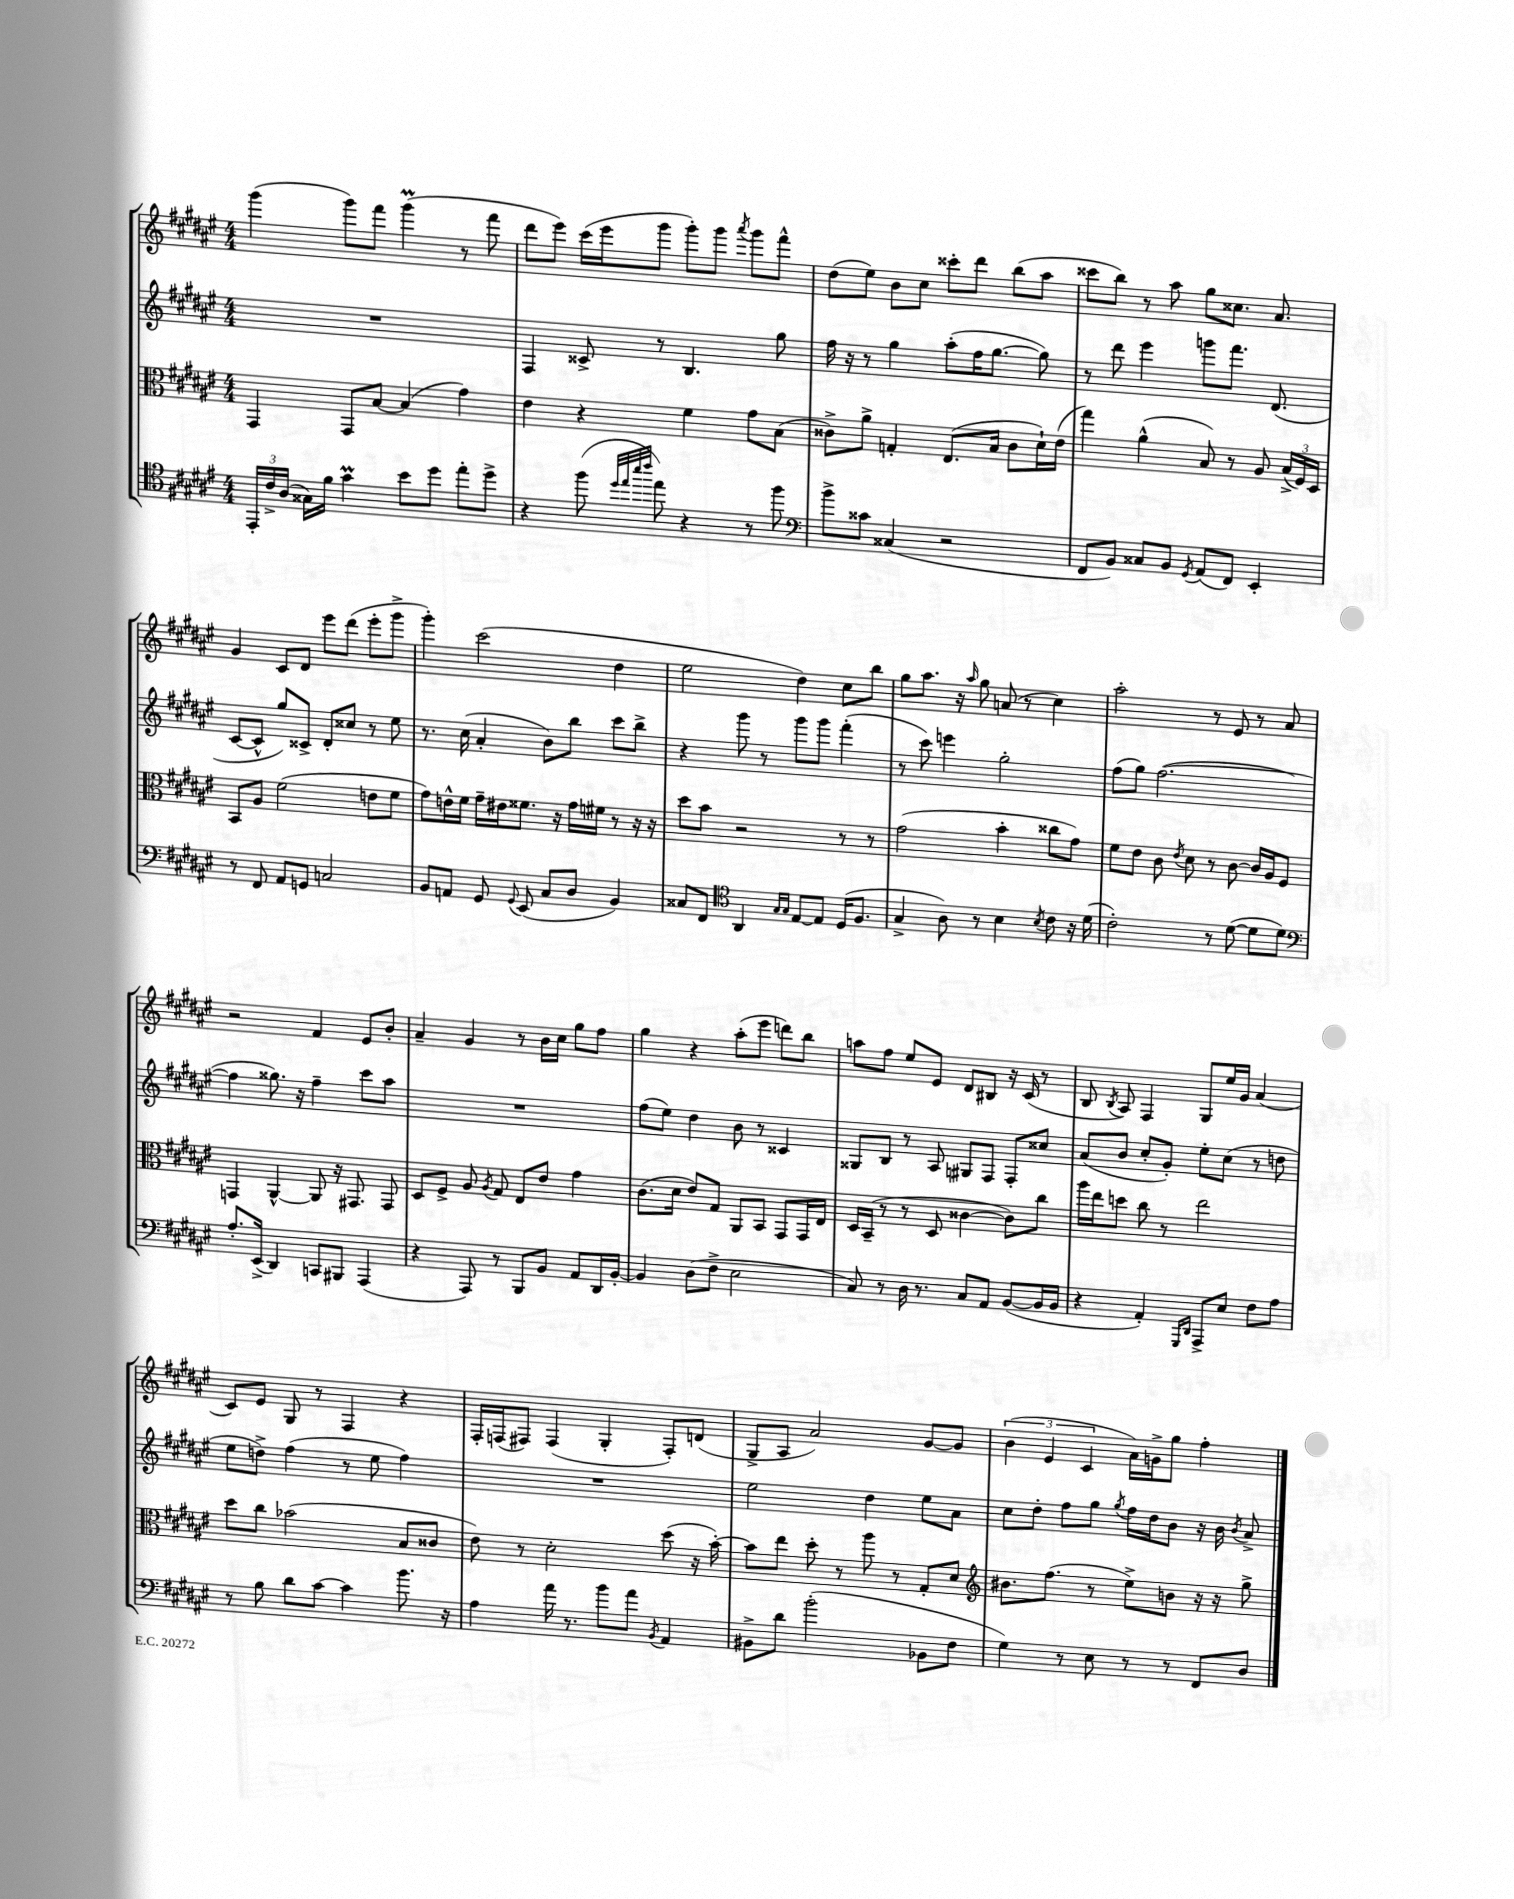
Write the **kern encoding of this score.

**kern	**kern	**kern	**kern
*staff4	*staff3	*staff2	*staff1
*clefC4	*clefC3	*clefG2	*clefG2
*k[f#c#g#d#a#e#]	*k[f#c#g#d#a#e#]	*k[f#c#g#d#a#e#]	*k[f#c#g#d#a#e#]
*M4/4	*M4/4	*M4/4	*M4/4
24EE#'/LL	4GG#/	1r	(4ggg#\
24c#^/	.	.	.
(24A#/JJ	.	.	.
16G##\LL)	.	.	.
16f#\JJ	.	.	.
4g#\	8GG#/L	.	8ggg#\L)
.	[8B/J	.	8fff#\J
8b\L	(4B/]	.	(4ggg#\
8dd#\J	.	.	.
8ee#'\L	4g#\)	.	8r
8dd#^\J	.	.	8fff#\
=	=	=	=
4r	4e#\	4F#/	8ddd#\L
.	.	.	8eee#\J)
(8ff#\	4r	8c##^/	(16ccc#\LL
.	.	.	16eee#\J
32qqdd#/LLL	.	.	.
32qqee#/	.	.	.
32qqbb/	.	.	.
32qqccc#/JJJ	.	.	.
8ee#\)	.	8r	8ggg#\J
4r	4f#\	4.B/	8ggg#'\L)
.	.	.	8ggg#\J
.	.	.	8qaaa#/
8r	8g#\L	.	8ggg#\L
8ff#\	(8B\J	8gg#\	8fff#^^\J
=	=	=	=
*clefF4	*	*	*
8b^\L	8c##^\L)	16ff#\	(8dd#\L
.	.	16r	.
8c##\J	8a#^\J	8r	8ee#\J)
(4C##/	4G'/	4gg#\	8b\L
.	.	.	8cc#\J
2r	(8.E#/L	(8aa#'\L	8ccc##'\L
.	.	16ff#\K	8ddd#\J
.	16B/Jk	[8.gg#\J	.
.	8c##\L	.	(8bb\L
.	16d#`\L)	8gg#\])	8aa#\J
.	(16e#\JJ	.	.
=	=	=	=
8FF#/L	4gg#\)	8r	8ccc##\L
8BB/J)	.	8ddd#\	8bb\J)
8C##/L	(4a#^^\	4eee#\	8r
8BB/J	.	.	8aa#\
8qGG#/	.	.	.
(8AA#/L	8B/)	8ggg\L	8gg#\L
8FF#/J)	8r	8.fff#\J	8.cc##\J
4EE#'/	8A#/	.	.
.	.	(8.d#/	8.a#/
.	(24B^/LL	.	.
.	24F#/)	.	.
.	24D#/JJ	.	.
=	=	=	=
8r	8BB/L	[8c#/L	4g#/
8FF#/	8A#/J	8c#^^/]J	.
8AA#/L	(2f#\	8gg#/L)	8c#/L
8GG/J	.	8c##^/J	8d#/J
2C/	.	8d#'/L	8eee#\L
.	.	8cc##/J	(8ddd#\J
.	8e\L	8r	8eee#'\L
.	8f#\J	8ee#\	8ggg#^\J
=	=	=	=
8BB/L	8g#\L)	8.r	4ggg#'\)
8AA/J	16e^^\L	.	.
.	16f#\JJ	(16cc#\	.
8GG#/	16g#~\LL	4a#'/	(2ccc#\
.	16e#\J	.	.
8qqGG#/	.	.	.
(8EE#/	8.f##\J	.	.
8C#/L	.	8b\L)	.
.	16r	.	.
8D#/J	16g#\LL	8bb\J	.
.	16f#\JJ	.	.
4BB/)	8r	8ccc#\L	4dd#\
.	16r	8bb^\J	.
.	16r	.	.
=	=	=	=
8C##/L	8dd#\L	4r	2ee#\
8FF#/J	8b\J	.	.
*clefC4	*	*	*
4AA#/	2r	8ggg#\	.
.	.	8r	.
16qqG#/LL	.	.	.
16qqG#/JJ	.	.	.
[8E#/L	.	8ggg#\L	4dd#\)
8E#/]J	.	8ggg#\J	.
(16D#/LK	8r	(4fff#'\	8cc#\L
8.F#/J	.	.	.
.	8r	.	8bb\J
=	=	=	=
4G#^/	(2g#\	8r	8gg#\L
.	.	8ccc#\)	8.aa#\J
8A#\)	.	4eee\	.
.	.	.	16r
.	.	.	16qqaa#/
8r	.	.	8gg#\
4B\	4b'\	2gg#'\	(8a/
.	.	.	8r
8qB/	.	.	.
8c#\	8cc##\L	.	4cc#\)
16r	8g#\J)	.	.
(16d#\	.	.	.
=	=	=	=
2c#'\)	8f#\L	(8ff#\L	2aa#'\
.	8e#\J	8gg#\J)	.
.	8c#\	([2.ff#\	.
.	8qe#/	.	.
.	8d#\	.	.
8r	8r	.	8r
([8d#\	[8c#\	.	8e#/
8d#\]L	16c#/]LL	.	8r
.	16A#/J	.	.
8d#\J)	8F#/J	.	8a#/
=	=	=	=
*clefF4	*	*	*
8.A#'/L	4GG/	4ff#\]	2r
(16EE#^/Jk	.	.	.
4DD#/)	[4AA#^^/	8.gg##\)	.
.	.	16r	.
8CC/L	8AA#/]	4ff#~\	4f#/
8BBB#/J	16r	.	.
.	8.GG#/	.	.
(4AAA#/	.	8ccc#\L	8e#/L
.	8GG#/	8aa#\J	8b'/J
=	=	=	=
4r	8D#/L	1r	4a#~/
.	8F#^/J	.	.
8AAA#/)	8A#/	.	4g#/
.	8qA#/	.	.
8r	8G#/	.	.
8BBB/L	8E#/L	.	8r
8BB/J	8e#/J	.	16b\LL
.	.	.	16cc#\JJ
8AA#/L	4g#\	.	8gg#\L
16DD#/L	.	.	8ff#\J
[16BB'/JJ	.	.	.
=	=	=	=
4BB/]	(8.c#\L	(8ff#\L	4gg#\
.	.	8ee#\J)	.
.	16d#\Jk	.	.
(8D#\L	8e#/L)	4dd#\	4r
8F#^\J	8G#/J	.	.
2E#\	8AA#/L	8b\	(8aa#'\L
.	8BB/J	8r	8eee#\J
.	8GG#/L	4c##/	8ddd\L)
.	16GG#/L	.	8bb\J
.	16E#/JJ	.	.
=	=	=	=
8C#/)	16D#/LL	8G##/L	8aa\L
.	(16BB~/JJ	.	.
8r	8r	8B/J	8ff#\J
16D#\	8r	8r	8ee#/L
8.r	.	.	.
.	8D#/	8A#/	8e#/J
8C#/L	[4c##\	8G#/L	8d#/L
8AA#/J	.	8F#/J	8B#/J
([8BB/L	8c##\]L)	8F#'/L	16r
.	.	.	(16c#/
16BB/]L	8cc#\J	8cc##/J	8r
16BB/JJ	.	.	.
=	=	=	=
4r	16aa#\LL	(8a#/L	8B/
.	16ee#\J	.	.
.	.	.	8qB/
.	8dd\J	8b/J	8A#/)
4AA#'/)	8cc#\	8cc#'/L	4F#/
.	8r	8g#'/J)	.
16qqGGG#/LL	.	.	.
16qqDD#/JJ	.	.	.
8AAA#^/L	2ee#\	8ee#'\L	8G#/L
8E#/J	.	(8cc#\J	16ee#/L
.	.	.	16g#/JJ
8F#\L	.	8r	(4a#/
8A#\J	.	8dd\	.
=	=	=	=
8r	8dd#\L	8ee#\L	8c#/L)
8B\	8cc#\J	8dd^\J)	8e#/J
8d#\L	(2b-\	(4ff#\	8G#/
[8c#\J	.	.	8r
4c#\]	.	8r	4F#/
.	.	8ee#\	.
8.b\	8B/L	4ff#\)	4r
.	8c##/J	.	.
16r	.	.	.
=	=	=	=
4A#\	8e#\)	1r	16F#'/LL
.	.	.	(16F/J
.	8r	.	8F#/J)
16a#\	2d#'\	.	(4F#/
8.r	.	.	.
8b\L	.	.	4G#'/
8a#\J	.	.	.
8qBB/	.	.	.
4AA#/	(8dd#\	.	8F#'/L)
.	16r	.	(8d/J
.	[16b'\)	.	.
=	=	=	=
8BB#^\L	8b\]L	2ee#\	8G#^/L
8d#\J	8ee#\J	.	8A#/J
(2b'\	8dd#'\	.	2a#/)
.	8r	.	.
.	8aa#\	4dd#\	.
.	8r	.	.
8BB-\L	8G#'/L	8ee#\L	[8g#/L
8F#\J	8d#/J	8a#\J	8g#/]J
=	=	=	=
*	*clefG2	*	*
4G#\)	8.b#\L	8cc#\L	(6b\
.	.	8dd#'\J	.
.	.	.	6e#/
.	(8.ff#\J	.	.
8r	.	8ff#\L	.
.	.	.	6c#/
8E#\	8r	8gg#\J	.
.	.	8qgg#/	.
8r	8ee#^\L)	16ff#\LL	16a#\LL)
.	.	16dd#\J	16g^\J
8r	8b\J	8b\J	8gg#\J
8FF#/L	16r	16r	4ff#'\
.	16r	16b\	.
.	.	8qb/	.
8D#/J	8gg#^\	8a#^/	.
==	==	==	==
*-	*-	*-	*-
